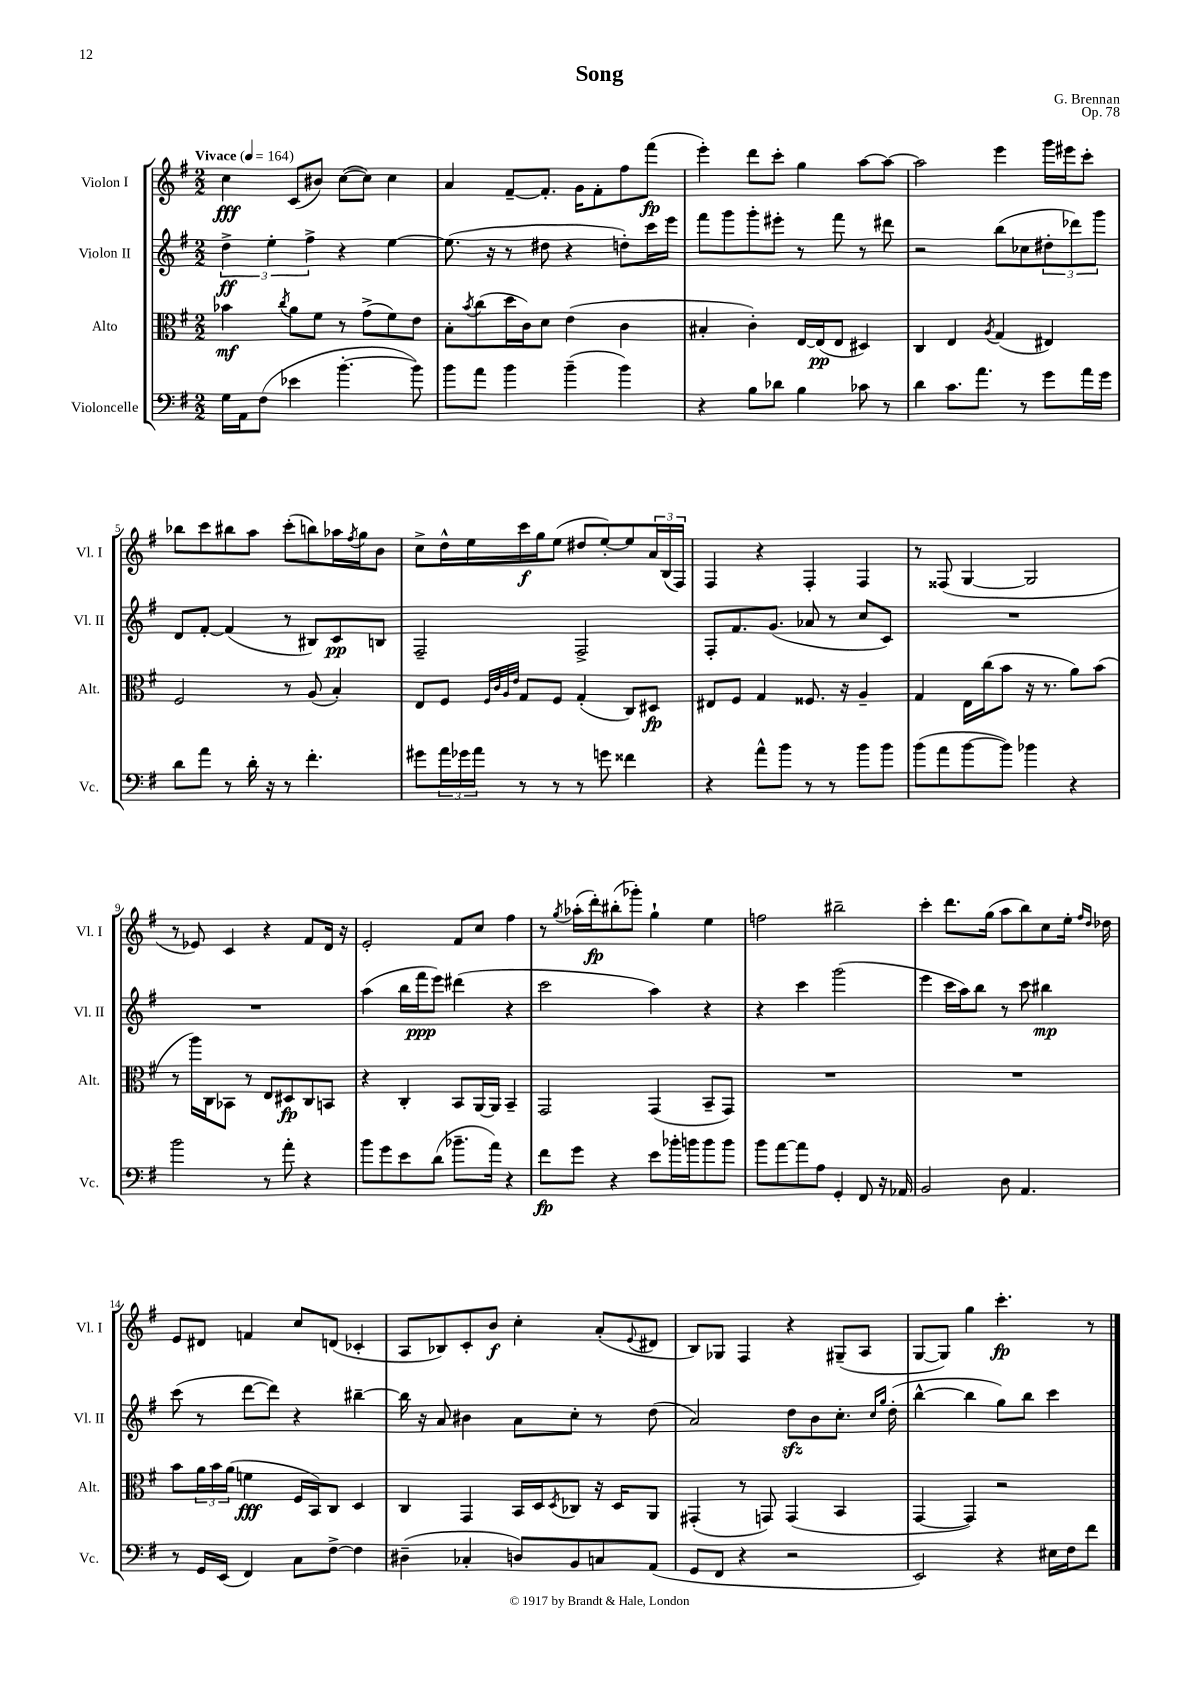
\header { title = "Song" composer = "G. Brennan" opus = "Op. 78" }
<<
\new StaffGroup <<
\new Staff = "s0" \with { instrumentName = "Violon I" shortInstrumentName = "Vl. I" } {
    \clef treble \key g \major \numericTimeSignature \time 2/2 \tempo "Vivace" 4 = 164
    c''4\fff c'8( bis'8) c''8~( c''8) c''4 |
    a'4 fis'8~-- fis'8.-. g'16 fis'8-. fis''8 fis'''8\fp( |
    e'''4-.) d'''8 c'''8-. g''4 a''8~ a''8~ |
    a''2 e'''4 g'''16 eis'''16 c'''8-. |
    bes''8 c'''8 bis''8 a''8 c'''8-.( b''8) aes''16 \acciaccatura { fis''8 } g''16 b'8 |
    c''8-> d''16-^ e''16 c'''16\f g''16 e''8( dis''8 e''8~-.) e''8 \tuplet 3/2 { a'16 b16( fis16) } |
    fis4 r4 fis4-. fis4 |
    r8 fisis8( g4~ g2 |
    r8 ees'8) c'4 r4 fis'8 d'16 r16 |
    e'2-. fis'8 c''8 fis''4 |
    r8 \acciaccatura { g''8 } aes''16-.( d'''16-.\fp) bis''8-.( ges'''8-.) g''4-! e''4 |
    f''2 bis''2-- |
    c'''4-. d'''8. g''16( a''8 b''8) c''8 e''16-. \grace { fis''16 d''16 } des''16 |
    e'8 dis'8 f'4 c''8 d'8( ces'4-. |
    a8 bes8) c'8-. b'8\f c''4-. a'8-.( \appoggiatura { e'8 } dis'8 |
    b8) ges8 fis4 r4 gis8--( a8 |
    g8~ g8) g''4 c'''4.-.\fp r8 \bar "|." |
}
\new Staff = "s1" \with { instrumentName = "Violon II" shortInstrumentName = "Vl. II" } {
    \clef treble \key g \major \numericTimeSignature \time 2/2
    \tuplet 3/2 { d''4->\ff e''4-. fis''4-> } r4 e''4~ |
    e''8.( r16 r8 dis''8 r4 d''8-.) c'''16 e'''16 |
    fis'''8 g'''8 g'''8-. eis'''8-. r8 fis'''8 r8 dis'''8 |
    r2 b''8( ces''8 \tuplet 3/2 { dis''8-. des'''8) g'''8 } |
    d'8 fis'8~-. fis'4( r8 bis8) c'8\pp b8 |
    fis2-- fis2-> |
    fis8-. fis'8. g'8.( aes'8 r8 c''8 c'8) |
    R1 |
    R1 |
    a''4( b''16 fis'''16\ppp e'''8) dis'''4( r4 |
    c'''2 a''4) r4 |
    r4 c'''4 g'''2( |
    e'''4 c'''16 a''16) b''8 r8 c'''8 bis''4\mp |
    c'''8( r8 d'''8~ d'''8) r4 bis''4~-- |
    bis''16 r16 a'8 bis'4 a'8 c''8-. r8 d''8( |
    a'2) d''8\sfz b'8 c''8.-. \grace { c''16 g''16 } d''16-.( |
    b''4~-^ b''4 g''8) b''8 c'''4 \bar "|." |
}
\new Staff = "s2" \with { instrumentName = "Alto" shortInstrumentName = "Alt." } {
    \clef alto \key g \major \numericTimeSignature \time 2/2
    bes'4\mf \acciaccatura { c''8 } a'8 fis'8 r8 g'8->( fis'8) e'8 |
    b8-. \acciaccatura { b'8 } c''8( d''16 c'16) d'8 e'4( c'4 |
    bis4-. c'4-.) e16~ e16\pp( e8 dis4) |
    c4 e4 \acciaccatura { a8 } g4( eis4) |
    fis2 r8 a8( b4-.) |
    e8 fis8 \grace { fis32 c'32 a32 e'32 } g8 fis8 g4-.( c8) dis8\fp |
    eis8 fis8 g4 fisis8. r16 a4-- |
    g4 e16 c''16( b'8 r16 r8. a'8) b'8( |
    r8 a''16) c16 bes,8 r8 e8 dis8\fp c8 b,8 |
    r4 c4-. b,8 a,16~ a,16 b,4-- |
    g,2 g,4( b,8-- g,8) |
    R1 |
    R1 |
    b'8 \tuplet 3/2 { a'16 b'16 a'16( } f'4\fff fis16 b,16) c8 d4 |
    c4 g,4 b,16 d16 \acciaccatura { d8 } ces8 r16 d16 a,8 |
    gis,4-.( r8 g,8) g,4( b,4 |
    g,4~ g,4) r2 \bar "|." |
}
\new Staff = "s3" \with { instrumentName = "Violoncelle" shortInstrumentName = "Vc." } {
    \clef bass \key g \major \numericTimeSignature \time 2/2
    g16 a,16 fis8( ees'4 b'4.~-. b'8) |
    b'8 a'8 b'4 b'4--( b'4) |
    r4 b8 des'8 b4 ces'8 r8 |
    d'4 c'8. a'8. r8 g'8 a'16 g'16 |
    d'8 a'8 r8 d'16-. r16 r8 fis'4.-. |
    gis'8 \tuplet 3/2 { a'16 ges'16 a'16 } r8 r8 r8 g'8 fisis'4 |
    r4 a'8-^ b'8 r8 r8 b'8 b'8 |
    b'8( a'8 b'8~ b'8) bes'4 r4 |
    b'2 r8 a'8-. r4 |
    b'8 g'8 e'8 d'8( bes'8.-- a'16) r4 |
    fis'8\fp g'8 r4 e'8 bes'16-. b'16 b'8 b'8 |
    b'8 a'8~ a'8 a8 g,4-. fis,8 r16 aes,16 |
    b,2 d8 a,4. |
    r8 g,16 e,16( fis,4) c8 fis8~-> fis4 |
    dis4--( ces4-. d8) b,8 c8 a,8( |
    g,8 fis,8 r4 r2 |
    e,2) r4 eis16 fis16 fis'8 \bar "|." |
}
>>
>>
